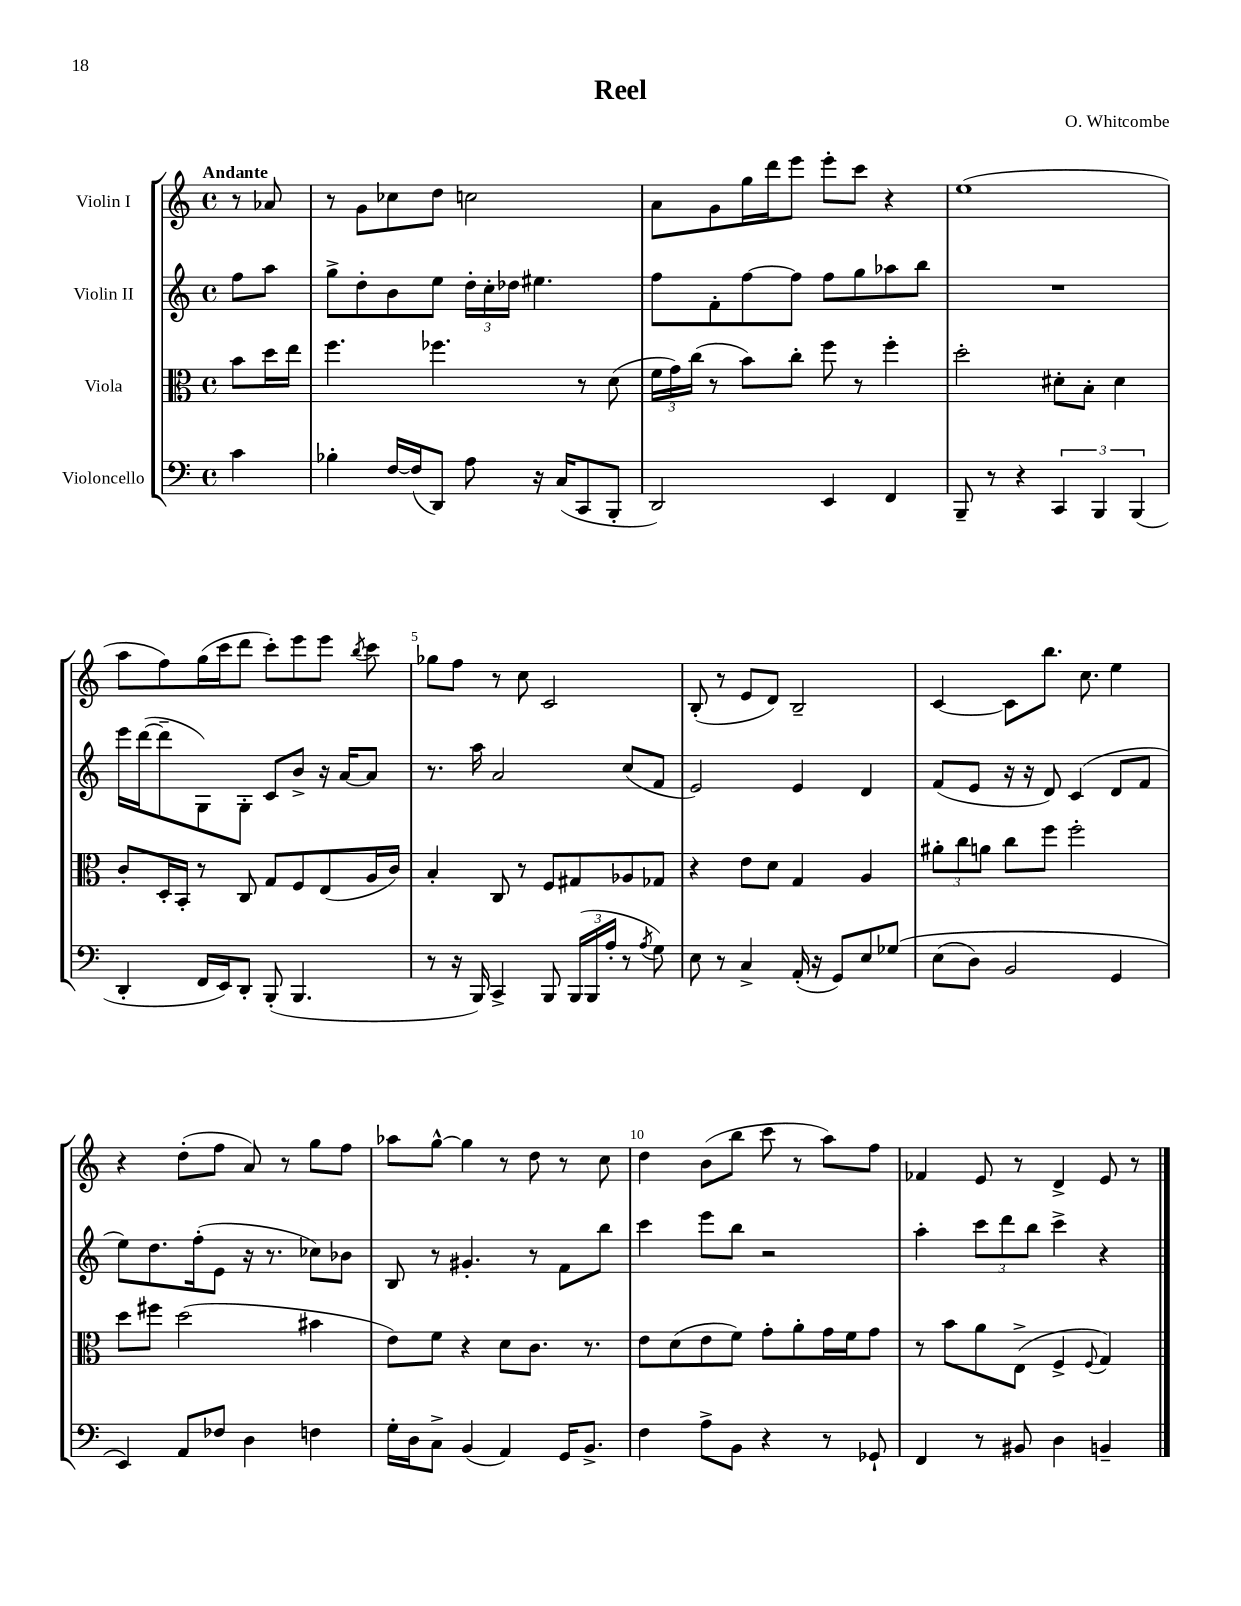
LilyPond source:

\header { title = "Reel" composer = "O. Whitcombe" }
<<
\new StaffGroup <<
\new Staff = "s0" \with { instrumentName = "Violin I" } {
    \clef treble \key c \major \defaultTimeSignature \time 4/4 \partial 4 \tempo "Andante"
    \autoBeamOff r8 aes'8 |
    r8 g'8[ ces''8 d''8] c''2 |
    a'8[ g'8 g''16 d'''16 e'''8] e'''8[-. c'''8] r4 |
    e''1( |
    a''8[ f''8) g''16( c'''16 d'''8] c'''8[-.) e'''8 e'''8] \acciaccatura { b''8 } c'''8 |
    ges''8[ f''8] r8 c''8 c'2 |
    b8-.( r8 e'8[ d'8]) b2-- |
    c'4~ c'8[ b''8.] c''8. e''4 |
    r4 d''8[-.( f''8] a'8) r8 g''8[ f''8] |
    aes''8[ g''8]~-^ g''4 r8 d''8 r8 c''8 |
    d''4 b'8[( b''8] c'''8 r8 a''8[) f''8] |
    fes'4 e'8 r8 d'4-> e'8 r8 \bar "|." |
}
\new Staff = "s1" \with { instrumentName = "Violin II" } {
    \clef treble \key c \major \defaultTimeSignature \time 4/4 \partial 4
    \autoBeamOff f''8[ a''8] |
    g''8[-> d''8-. b'8 e''8] \tuplet 3/2 { d''16[-. c''16-. des''16] } eis''4. |
    f''8[ f'8-. f''8~ f''8] f''8[ g''8 aes''8 b''8] |
    R1 |
    e'''16[ d'''16~( d'''8-- g8) g8]-. c'8[ b'8]-> r16 a'16[~ a'8] |
    r8. a''16 a'2 c''8[( f'8] |
    e'2) e'4 d'4 |
    f'8[( e'8] r16 r16 d'8) c'4( d'8[ f'8] |
    e''8[) d''8. f''16-.( e'8] r16 r8. ces''8[) bes'8] |
    b8 r8 gis'4.-. r8 f'8[ b''8] |
    c'''4 e'''8[ b''8] r2 |
    a''4-. \tuplet 3/2 { c'''8[ d'''8 b''8] } c'''4-> r4 \bar "|." |
}
\new Staff = "s2" \with { instrumentName = "Viola" } {
    \clef alto \key c \major \defaultTimeSignature \time 4/4 \partial 4
    \autoBeamOff b'8[ d''16 e''16] |
    f''4. fes''4. r8 d'8( |
    \tuplet 3/2 { f'16[ g'16) c''16]( } r8 b'8[) c''8]-. f''8 r8 f''4-. |
    d''2-. dis'8[-. b8]-. dis'4 |
    c'8[-. d16-. b,16]-. r8 c8 g8[ f8 e8( a16 c'16]) |
    b4-. c8 r8 f8[ gis8 aes8 ges8] |
    r4 e'8[ d'8] g4 a4 |
    \tuplet 3/2 { ais'8[-. c''8 a'8] } c''8[ f''8] f''2-. |
    d''8[ fis''8] d''2( bis'4 |
    e'8[) f'8] r4 d'8[ c'8.] r8. |
    e'8[ d'8( e'8 f'8]) g'8[-. a'8-. g'16 f'16 g'8] |
    r8 b'8[ a'8 e8]->( f4-> \appoggiatura { f8 } g4) \bar "|." |
}
\new Staff = "s3" \with { instrumentName = "Violoncello" } {
    \clef bass \key c \major \defaultTimeSignature \time 4/4 \partial 4
    \autoBeamOff c'4 |
    bes4-. f16[~ f16( d,8]) a8 r16 c16[( c,8 b,,8]-. |
    d,2) e,4 f,4 |
    b,,8-- r8 r4 \tuplet 3/2 { c,4 b,,4 b,,4( } |
    d,4-. f,16[ e,16) d,8]-. b,,8-.( b,,4. |
    r8 r16 b,,16) c,4-> b,,8 \tuplet 3/2 { b,,16[( b,,16 a16]-. } r8 \acciaccatura { a8 } g8) |
    e8 r8 c4-> a,16-.( r16 g,8[) e8 ges8]\( |
    e8[( d8]) b,2 g,4 |
    e,4\) a,8[ fes8] d4 f4 |
    g16[-. d16 c8]-> b,4( a,4) g,16[ b,8.]-> |
    f4 a8[-> b,8] r4 r8 ges,8-! |
    f,4 r8 bis,8 d4 b,4-- \bar "|." |
}
>>
>>
\layout { \context { \Score \override BarNumber.break-visibility = ##(#f #t #t) barNumberVisibility = #(every-nth-bar-number-visible 5) } }
